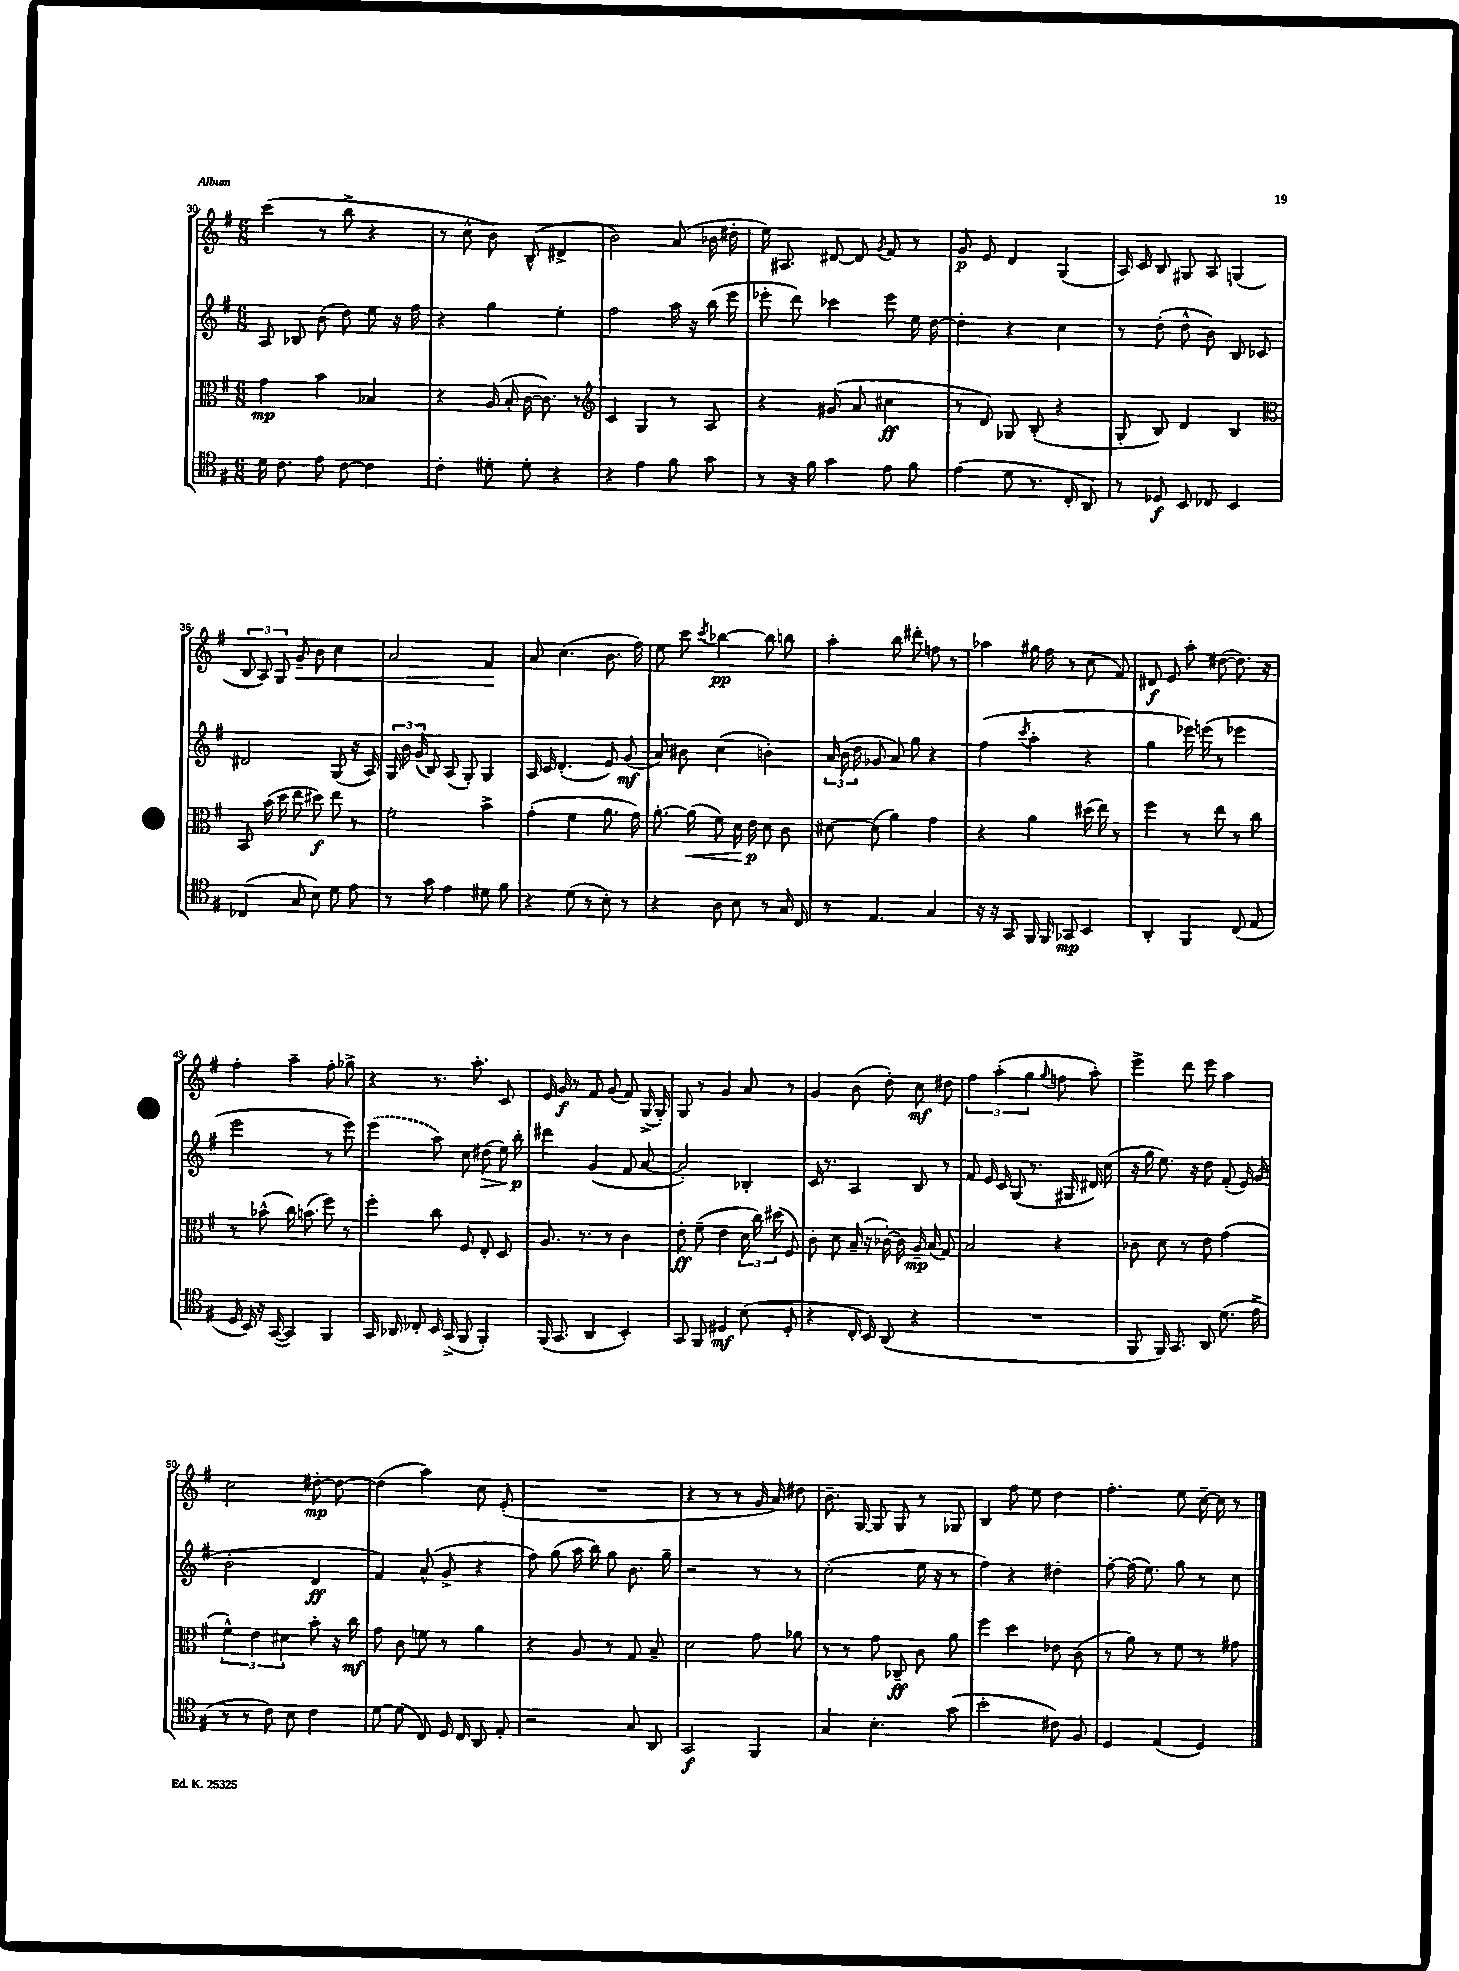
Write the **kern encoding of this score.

**kern	**dynam	**kern	**dynam	**kern	**dynam	**kern	**dynam
*part4	*part4	*part3	*part3	*part2	*part2	*part1	*part1
*staff4	*staff4	*staff3	*staff3	*staff2	*staff2	*staff1	*staff1
*clefC4	*	*clefC3	*	*clefG2	*	*clefG2	*
*k[f#]	*	*k[f#]	*	*k[f#]	*	*k[f#]	*
*M6/8	*	*M6/8	*	*M6/8	*	*M6/8	*
=30	=30	=30	=30	=30	=30	=30	=30
16d\	.	4g\	mp	8A/	.	(4ccc\	.
8.c\	.	.	.	.	.	.	.
.	.	.	.	8B-X/	.	.	.
8e\	.	4b\	.	(8b\	.	8r	.
[8c\	.	.	.	8dd\)	.	8bb^\	.
4c\]	.	4B-X/	.	8ee\	.	4r	.
.	.	.	.	16r	.	.	.
.	.	.	.	16ff#\	.	.	.
=31	=31	=31	=31	=31	=31	=31	=31
4c'\	.	4r	.	4r	.	8r	.
.	.	.	.	.	.	8cc^^\	.
8d#X'\	.	(16A/	.	4gg\	.	8b\)	.
.	.	16B'/	.	.	.	.	.
8d#'\	.	[16c\	.	.	.	(8B^^/	.
.	.	8.c\])	.	.	.	.	.
4r	.	.	.	4ee'\	.	4d#X^/	.
.	.	8r	.	.	.	.	.
=32	=32	=32	=32	=32	=32	=32	=32
*	*	*clefG2	*	*	*	*	*
4r	.	4c/	.	2ff#\	.	2b\)	.
4e\	.	4G/	.	.	.	.	.
8f#\	.	8r	.	16aa\	.	(8a/	.
.	.	.	.	16r	.	.	.
8g\	.	8A/	.	(16bb\	.	16b-X\	.
.	.	.	.	16eee\	.	16dd#X'\	.
=33	=33	=33	=33	=33	=33	=33	=33
8r	.	4r	.	8eee-X'\	.	16ee\)	.
.	.	.	.	.	.	8.A#X/	.
16r	.	.	.	8ddd\)	.	.	.
16f#\	.	.	.	.	.	.	.
4g\	.	(8g#X/	.	4ccc-X\	.	[8d#X/	.
.	.	8a/	.	.	.	8d#/]	.
.	.	.	.	.	.	8qg/	.
8e\	.	4cc#X\	ff	8eee-\	.	8f#/	.
8f#\	.	.	.	16ee\	.	8r	.
.	.	.	.	[16dd\	.	.	.
=34	=34	=34	=34	=34	=34	=34	=34
(4e\	.	8r	.	4dd'\]	.	8g/	p
.	.	8d/)	.	.	.	8e/	.
8d\	.	8G-X/	.	4r	.	4d/	.
8.r	.	(8B'/	.	.	.	.	.
.	.	4r	.	4cc\	.	(4G/	.
16C'/	.	.	.	.	.	.	.
8AA/)	.	.	.	.	.	.	.
=35	=35	=35	=35	=35	=35	=35	=35
8r	.	8G'/	.	8r	.	16A/)	.
.	.	.	.	.	.	16c/	.
8D-X/	f	8B/)	.	(8dd'\	.	8B/	.
8BB/	.	4d/	.	8dd^^\	.	8G#X/	.
8C-X/	.	.	.	8b\)	.	8A/	.
4BB/	.	4B/	.	8B/	.	(4Gn/	.
.	.	.	.	8c-X/	.	.	.
!!LO:LB:g=z
=36	=36	=36	=36	=36	=36	=36	=36
*	*	*clefC3	*	*	*	*	*
(4C-X/	.	8BB/	.	2d#X/	.	12B/	.
.	.	.	.	.	.	12A/)	.
.	.	(16b\	.	.	.	.	.
.	.	.	.	.	.	12G/	.
.	.	16dd\	.	.	.	.	.
!	!	!	!	!	!	!	!LO:HP:b
8G/	.	8ee\	.	.	.	8g~/	<
8B\)	.	8dd#X\)	f	.	.	8b\	.
8d\	.	8ee\	.	(8G/	.	4cc\	.
8e\	.	8r	.	16r	.	.	.
.	.	.	.	16A/)	.	.	.
=37	=37	=37	=37	=37	=37	=37	=37
8r	.	2f#'\	.	24G/	.	2a/	.
.	.	.	.	24b\	.	.	.
.	.	.	.	(24g/	.	.	.
8g\	.	.	.	8B/)	.	.	.
4e\	.	.	.	(8A/	.	.	.
.	.	.	.	8G'/)	.	.	.
8d#X\	.	4b^\	.	4G/	.	4f#/	.
8f#\	.	.	.	.	.	.	.
.	.	.	.	.	.	.	[
=38	=38	=38	=38	=38	=38	=38	=38
4r	.	(4g'\	.	16A/	.	8a/	.
.	.	.	.	16c/	.	.	.
.	.	.	.	(4.d'/	.	(4.cc\	.
(8d\	.	4f#\	.	.	.	.	.
8r	.	.	.	.	.	.	.
8B'\)	.	8.a\	.	8e/)	.	8.b\	.
8r	.	.	.	(8g/	mf	.	.
.	.	16g\)	.	.	.	16ff#\)	.
=39	=39	=39	=39	=39	=39	=39	=39
4r	.	[8.a'\	.	8a/)	.	8ee\	.
.	.	.	.	8b#X\	.	8ccc\	.
!	!	!	!LO:HP:b	!	!	!	!
.	.	(16a\]	<	.	.	.	.
.	.	.	.	.	.	8qccc/	.
8A\	.	8f#\)	.	(4cc\	.	[4bb-X\	pp
8B\	.	16d\	.	.	.	.	.
.	.	16e\	p	.	.	.	.
8r	.	8d\	[	4bn'\)	.	8bb-\]	.
16G/	.	8c\	.	.	.	8bbn\	.
16C/	.	.	.	.	.	.	.
=40	=40	=40	=40	=40	=40	=40	=40
8r	.	[8d#X\	.	24a/	.	4aa'\	.
.	.	.	.	(24b\	.	.	.
.	.	.	.	24dd\	.	.	.
4.E/	.	(8d#\]	.	8g-X/	.	.	.
.	.	4a\)	.	8a/)	.	8bb\	.
.	.	.	.	8gg\	.	8ddd#X'\	.
4G/	.	4g\	.	4r	.	8ffn\	.
.	.	.	.	.	.	8r	.
=41	=41	=41	=41	=41	=41	=41	=41
16r	.	4r	.	(4ff#\	.	4aa-X\	.
16r	.	.	.	.	.	.	.
8GG/	.	.	.	.	.	.	.
.	.	.	.	8qccc/	.	.	.
16FF#/	.	4a\	.	4aa'\	.	16gg#X\	.
16FF#/	.	.	.	.	.	16ff#\	.
8GG-X/	mp	.	.	.	.	8r	.
4BB/	.	(16dd#X\	.	4r	.	(8cc\	.
.	.	16ee\)	.	.	.	.	.
.	.	8r	.	.	.	8f#/)	.
=42	=42	=42	=42	=42	=42	=42	=42
4AA'/	.	4ff#\	.	4gg\	.	8d#X/	f
.	.	.	.	.	.	8e/	.
4FF#/	.	8r	.	16eee-X\)	.	8aa'\	.
.	.	.	.	(16eeen\	.	.	.
.	.	8ee\	.	8r	.	([8dd#X\	.
(8C/	.	8r	.	4eee-X\	.	8.dd#\])	.
8E/	.	8cc\	.	.	.	.	.
.	.	.	.	.	.	16r	.
!!LO:LB:g=z
=43	=43	=43	=43	=43	=43	=43	=43
16D/	.	8r	.	2eee\	.	4ff#'\	.
16BB/)	.	.	.	.	.	.	.
16r	.	(8b-X^^\	.	.	.	.	.
([16GG/	.	.	.	.	.	.	.
4GG/])	.	16cc\)	.	.	.	4aa~\	.
.	.	(8.bn\	.	.	.	.	.
4FF#/	.	8ff#\)	.	8r	.	8ff#'\	.
.	.	8r	.	8eee\)	.	8gg-X^\	.
=44	=44	=44	=44	=44	=44	=44	=44
16GG/	.	4ff#'\	.	(4eee\	.	4r	.
16AA-X/	.	.	.	.	.	.	.
8C-X'/	.	.	.	.	.	.	.
16BB/	.	8cc\	.	8aa\)	.	8.r	.
(16GG^/	.	.	.	.	.	.	.
8FF#/	.	8F#/	.	8cc\	.	.	.
.	.	.	.	.	.	8.aa'\	.
!	!	!	!	!	!LO:HP:b	!	!
4FF#'/)	.	8E'/	.	(8dd#X\	>	.	.
.	.	8D/	.	16ee\)	.	8c/	.
.	.	.	.	16bb'\	p	.	.
.	.	.	.	.	]	.	.
=45	=45	=45	=45	=45	=45	=45	=45
(16FF#/	.	8.A/	.	4ddd#X\	.	16e/	.
8.GG/	.	.	.	.	.	16g/	f
.	.	.	.	.	.	8r	.
.	.	8.r	.	.	.	.	.
4AA/	.	.	.	(4g/	.	8f#/	.
.	.	8r	.	.	.	(8g/	.
4BB'/)	.	4c\	.	8f#/	.	8f#/)	.
.	.	.	.	[8a/	.	(16G^/	.
.	.	.	.	.	.	16G'/)	.
=46	=46	=46	=46	=46	=46	=46	=46
8GG/	.	8e'\	ff	2a'/])	.	8G/	.
8FF#/	.	(8f#~\	.	.	.	8r	.
4D#X/	mf	4e\	.	.	.	4g/	.
(8B\	.	24d\	.	4B-X'/	.	8a/	.
.	.	24cc\)	.	.	.	.	.
.	.	(24dd#X\	.	.	.	.	.
8D#'/	.	8F#/)	.	.	.	8r	.
=47	=47	=47	=47	=47	=47	=47	=47
4r	.	8c'\	.	16c/	.	4g/	.
.	.	.	.	8.r	.	.	.
.	.	8d\	.	.	.	.	.
16C'/	.	(16B~/	.	4A/	.	(8b\	.
16BB/)	.	16r	.	.	.	.	.
(8AA/	.	[16c-X'\)	.	.	.	8dd'\)	.
.	.	16c-\]	.	.	.	.	.
4r	.	16A~/	mp	8B/	.	8cc\	mf
.	.	(16B/	.	.	.	.	.
.	.	8G/)	.	8r	.	8dd#X\	.
=48	=48	=48	=48	=48	=48	=48	=48
2.r	.	2B/	.	8f#/	.	6ff#\	.
.	.	.	.	16e/	.	.	.
.	.	.	.	.	.	(6aa'\	.
.	.	.	.	16c/	.	.	.
.	.	.	.	(8G/	.	.	.
.	.	.	.	.	.	6gg\	.
.	.	.	.	8.r	.	.	.
.	.	.	.	.	.	8qqgg/	.
.	.	4r	.	.	.	8ffn\	.
.	.	.	.	16G#X/	.	.	.
.	.	.	.	16d#X/)	.	8aa'\)	.
.	.	.	.	(16cc\	.	.	.
=49	=49	=49	=49	=49	=49	=49	=49
8FF#/	.	8c-X\	.	16r	.	4eee^\	.
.	.	.	.	16gg\	.	.	.
16FF#/)	.	8d\	.	8.ee\)	.	.	.
8.GG/	.	.	.	.	.	.	.
.	.	8r	.	.	.	8ddd\	.
.	.	.	.	16r	.	.	.
8AA/	.	8e\	.	8dd\	.	8eee\	.
(8.d\	.	(4g\	.	(8f#'/	.	4aa\	.
.	.	.	.	16e/)	.	.	.
16e^\	.	.	.	(16g/	.	.	.
!!LO:LB:g=z
=50	=50	=50	=50	=50	=50	=50	=50
8r	.	6f#^^\)	.	2b'\	.	2cc\	.
8r	.	.	.	.	.	.	.
.	.	6e\	.	.	.	.	.
8c\)	.	.	.	.	.	.	.
.	.	6d#X\	.	.	.	.	.
8B\	.	.	.	.	.	.	.
4c\	.	8b'\	.	4d/	ff	[8dd#X'\	mp
.	.	16r	.	.	.	8dd#\_	.
.	.	16cc\	mf	.	.	.	.
=51	=51	=51	=51	=51	=51	=51	=51
[8d\	.	8g\	.	4f#/)	.	(4dd#\]	.
(8d\]	.	8c\	.	.	.	.	.
8C/)	.	8fn\	.	(8a^^/	.	4aa\)	.
16D/	.	8r	.	8g^/	.	.	.
16C/	.	.	.	.	.	.	.
8AA/	.	4a\	.	4r	.	8cc\	.
8E'/	.	.	.	.	.	(8e'/	.
=52	=52	=52	=52	=52	=52	=52	=52
2r	.	4r	.	8ff#\)	.	2.r	.
.	.	.	.	(8gg\	.	.	.
.	.	8A/	.	16aa\	.	.	.
.	.	.	.	16bb\)	.	.	.
.	.	8r	.	8gg\	.	.	.
8G/	.	8G/	.	8.b\	.	.	.
8AA/	.	8B~/	.	.	.	.	.
.	.	.	.	16gg~\	.	.	.
=53	=53	=53	=53	=53	=53	=53	=53
2GG/	f	2d\	.	2r	.	4r	.
.	.	.	.	.	.	8r	.
.	.	.	.	.	.	8r	.
4FF#/	.	8g\	.	8r	.	16g/	.
.	.	.	.	.	.	16a/)	.
.	.	8a-X\	.	8r	.	8dd#X\	.
=54	=54	=54	=54	=54	=54	=54	=54
4G/	.	8r	.	(2cc'\	.	8.b~\	.
.	.	8r	.	.	.	.	.
.	.	.	.	.	.	[16G/	.
4.B'\	.	8g\	.	.	.	8G/]	.
.	.	8C-X~/	ff	.	.	8G/	.
.	.	8c\	.	16ee\	.	8r	.
.	.	.	.	16r	.	.	.
(8g\	.	8a\	.	8r	.	8G-X/	.
=55	=55	=55	=55	=55	=55	=55	=55
2b'\	.	4ff#\	.	4ff#\)	.	4B/	.
.	.	4dd\	.	4r	.	8ff#\	.
.	.	.	.	.	.	8ee\	.
8c#X\)	.	8e-X\	.	4dd#X'\	.	4dd\	.
8F#/	.	(8c\	.	.	.	.	.
=56	=56	=56	=56	=56	=56	=56	=56
4D/	.	8r	.	[8ff#'\	.	4.ff#'\	.
.	.	8a\)	.	(16ff#\]	.	.	.
.	.	.	.	8.ee\)	.	.	.
(4E/	.	8r	.	.	.	.	.
.	.	8f#\	.	8gg\	.	8ee\	.
4D/)	.	8r	.	8r	.	[16cc~\	.
.	.	.	.	.	.	16cc\]	.
.	.	8g#X\	.	8cc\	.	8r	.
==	==	==	==	==	==	==	==
*-	*-	*-	*-	*-	*-	*-	*-
